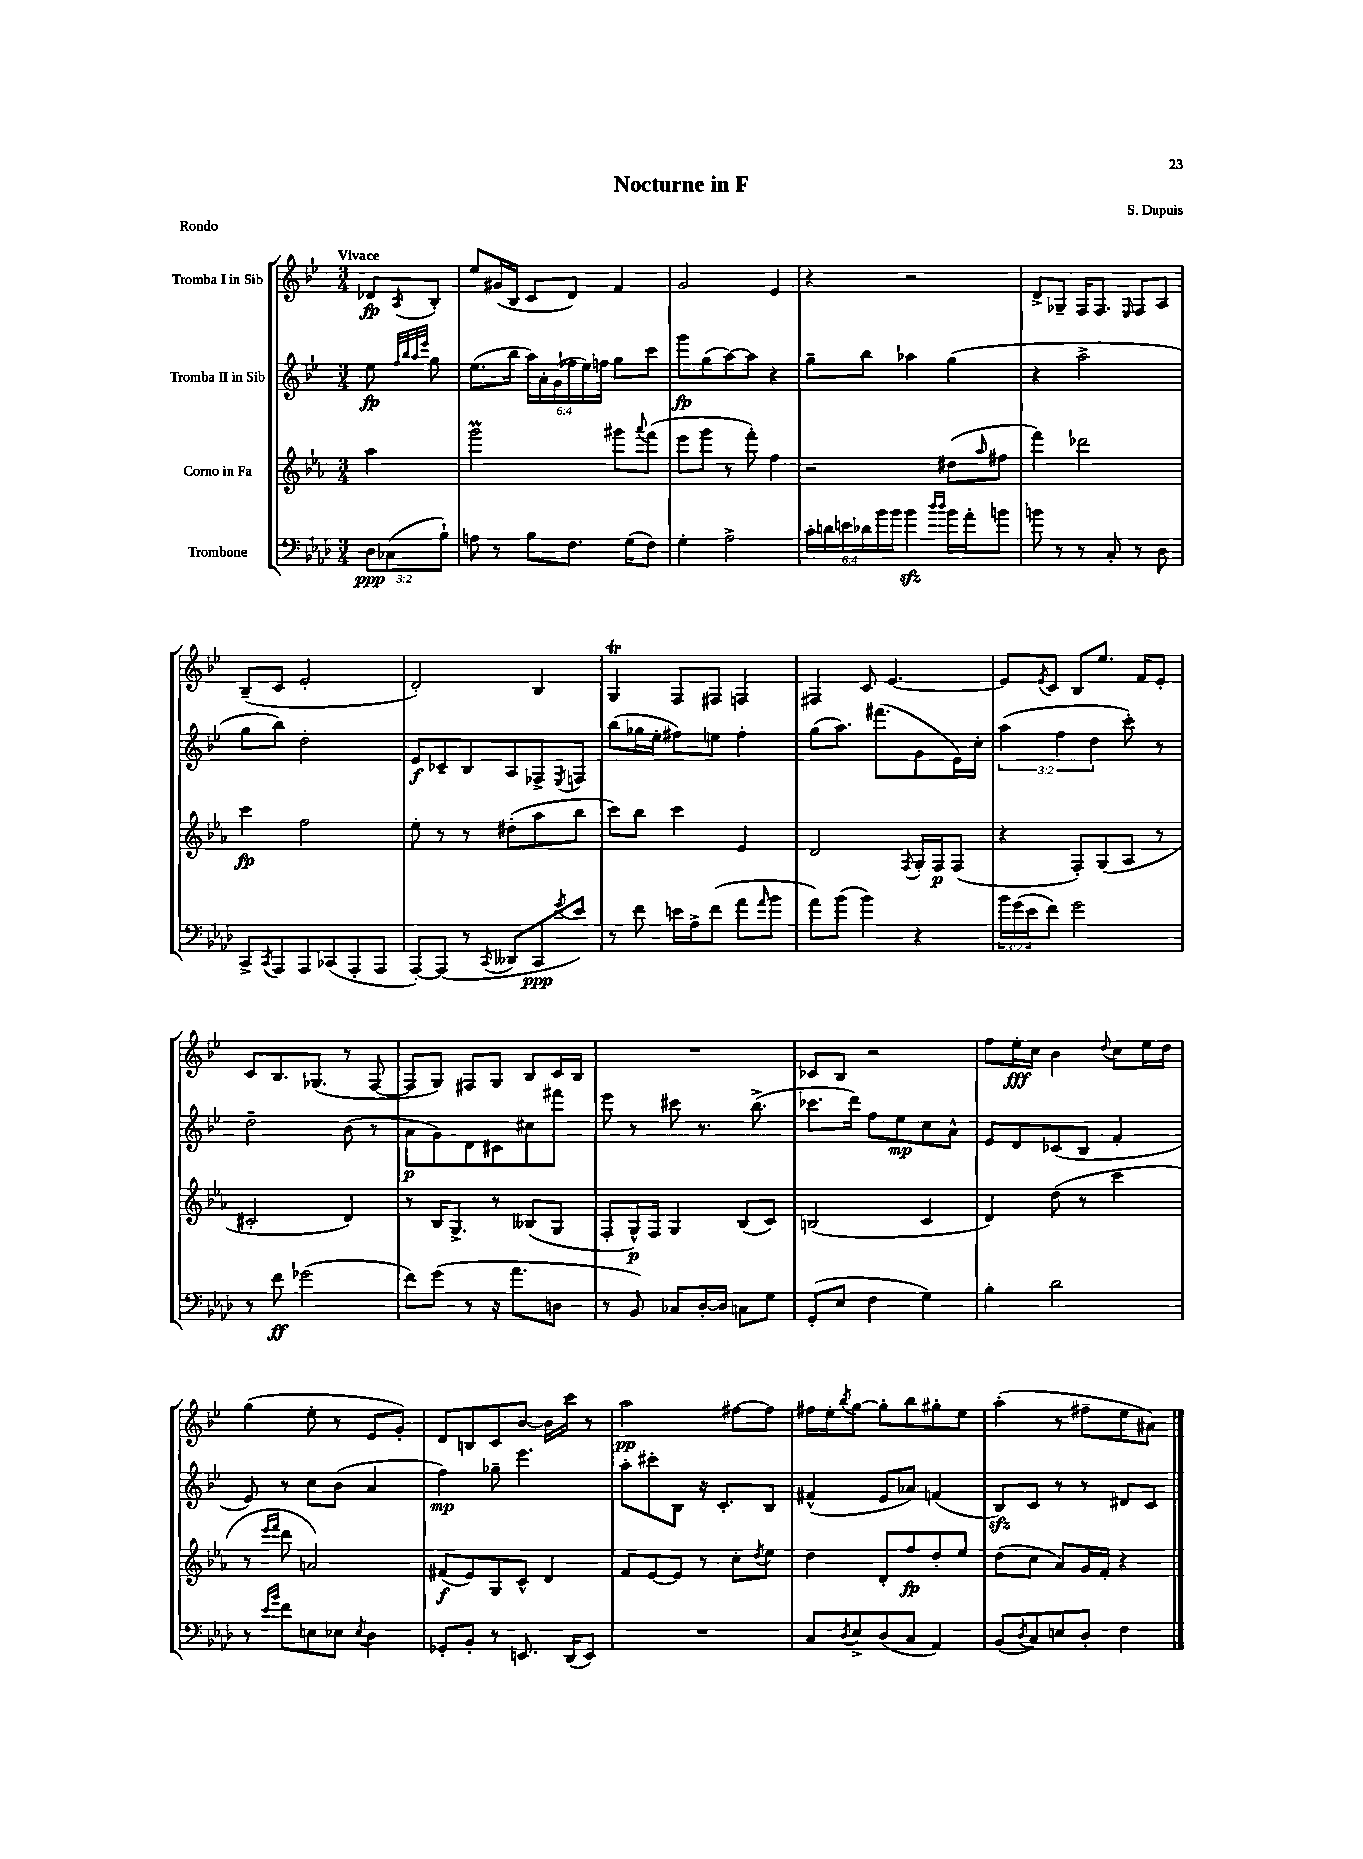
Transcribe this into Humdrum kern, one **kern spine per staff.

**kern	**dynam	**kern	**dynam	**kern	**dynam	**kern	**dynam
*part4	*part4	*part3	*part3	*part2	*part2	*part1	*part1
*staff4	*staff4	*staff3	*staff3	*staff2	*staff2	*staff1	*staff1
*I"Trombone	*	*I"Corno in Fa	*	*I"Tromba II in Sib	*	*I"Tromba I in Sib	*
*clefF4	*	*clefG2	*	*clefG2	*	*clefG2	*
*k[b-e-a-d-]	*	*k[b-e-a-]	*	*k[b-e-]	*	*k[b-e-]	*
*M3/4	*	*M3/4	*	*M3/4	*	*M3/4	*
=	=	=	=	=	=	=	=
!	!	!	!	!	!	!LO:TX:a:B:t=Vivace	!
12D-\L	ppp	4aa-\	.	8ee-\	fp	8d-X/L	fp
(12C-X\	.	.	.	.	.	.	.
.	.	.	.	32qqff/LLL	.	.	.
.	.	.	.	32qqbb-/	.	.	.
.	.	.	.	32qqaa/	.	.	.
.	.	.	.	32qqeee-/JJJ	.	8qA/	.
.	.	.	.	8gg\	.	8B-'/J	.
12B-`\J)	.	.	.	.	.	.	.
=1	=1	=1	=1	=1	=1	=1	=1
8An\	.	2gggm\	.	(8.ee-\L	.	8ee-/L	.
8r	.	.	.	.	.	(16g#X/L	.
.	.	.	.	16bb-\Jk	.	16B-/JJ	.
8B-\L	.	.	.	24aa\LL)	.	8c/L	.
.	.	.	.	24a'\	.	.	.
.	.	.	.	(24g\	.	.	.
8.F\J	.	.	.	24ff-X\	.	8d/J)	.
.	.	.	.	24ee-\)	.	.	.
.	.	.	.	24ffn\JJ	.	.	.
.	.	8ggg#X\L	.	8gg\L	.	4f/	.
(16G\KL	.	.	.	.	.	.	.
.	.	8qqaaa-/	.	.	.	.	.
8F\J)	.	(8fff\J	.	8ccc\J	.	.	.
=2	=2	=2	=2	=2	=2	=2	=2
4G'\	.	8eee-\L	.	8ggg\L	fp	2g/	.
.	.	8ggg\J	.	(8gg\	.	.	.
2A-^\	.	8r	.	[8aa\)	.	.	.
.	.	8fff'\)	.	8aa\J]	.	.	.
.	.	4ff\	.	4r	.	4e-/	.
=3	=3	=3	=3	=3	=3	=3	=3
24c'\LL	.	2r	.	8gg~\L	.	4r	.
24dn\	.	.	.	.	.	.	.
24en\	.	.	.	.	.	.	.
24d-X\	.	.	.	8bb-\J	.	.	.
24b-\	.	.	.	.	.	.	.
24b-\JJ	.	.	.	.	.	.	.
4b-zz\	.	.	.	4aa-X\	.	2r	.
16qqdd-/LL	.	.	.	.	.	.	.
16qqdd-/JJ	.	.	.	.	.	.	.
16b-\LL	.	(8dd#X\L	.	(4gg\	.	.	.
16a-'\J	.	.	.	.	.	.	.
.	.	16qqaa-/	.	.	.	.	.
8bn\J	.	8ff#X\J	.	.	.	.	.
=4	=4	=4	=4	=4	=4	=4	=4
8bn\	.	4fff\)	.	4r	.	8d^/L	.
8r	.	.	.	.	.	8G-X~/J	.
8r	.	2ddd-X\	.	2aa^\	.	16F/KL	.
.	.	.	.	.	.	8.F/J	.
8C'/	.	.	.	.	.	.	.
.	.	.	.	.	.	16qqE-/	.
8r	.	.	.	.	.	8F/L	.
8D-\	.	.	.	.	.	8A/J	.
!!LO:LB:g=z
=5	=5	=5	=5	=5	=5	=5	=5
8CC^/L	.	4ccc\	fp	8gg\L	.	(8B-~/L	.
8qCC/	.	.	.	.	.	.	.
8AAA-/	.	.	.	8bb-\J)	.	8c/J	.
8AAA-/	.	2ff\	.	2dd'\	.	2e-'/	.
(8CC-X/	.	.	.	.	.	.	.
8AAA-'/	.	.	.	.	.	.	.
8AAA-/J	.	.	.	.	.	.	.
=6	=6	=6	=6	=6	=6	=6	=6
[8AAA-'/L)	.	8ee-'\	.	8e-/L	f	2d'/)	.
(8AAA-/J]	.	8r	.	8c-X~/	.	.	.
8r	.	8r	.	8B-/	.	.	.
8qCC/	.	.	.	.	.	.	.
8DD--X/L	.	(8dd#X'\L	.	8A/	.	.	.
8CC/	ppp	8aa-\	.	8F-X^/	.	4B-/	.
8qg/	.	.	.	8qE-/	.	.	.
8e-/J)	.	8bb-\J	.	8Fn/J	.	.	.
=7	=7	=7	=7	=7	=7	=7	=7
8r	.	8ccc\L)	.	(8bb-\L	.	4GT/	.
8f\	.	8bb-\J	.	16gg-X\L	.	.	.
.	.	.	.	16ee-'\JJ	.	.	.
16en\LL	.	4ccc\	.	8ff#X\L)	.	8F/L	.
16A-^\J	.	.	.	.	.	.	.
(8f\J	.	.	.	8een\J	.	8F#X/J	.
8a-\L	.	4e-/	.	4ff#'\	.	4Fn/	.
16qqa-/	.	.	.	.	.	.	.
8b-\J	.	.	.	.	.	.	.
=8	=8	=8	=8	=8	=8	=8	=8
8a-\L)	.	2d/	.	(8gg\L	.	4F#X/	.
(8b-\J	.	.	.	8.aa\J)	.	.	.
4b-\)	.	.	.	.	.	8c/	.
.	.	.	.	(8.fff#X\L	.	.	.
.	.	.	.	.	.	[4.e-/	.
.	.	8qF/	.	.	.	.	.
4r	.	16G'/LL	.	8g\	.	.	.
.	.	16F/J	p	.	.	.	.
.	.	(8F/J	.	16e-\L)	.	.	.
.	.	.	.	16cc'\JJ	.	.	.
=9	=9	=9	=9	=9	=9	=9	=9
24b-\LL	.	4r	.	(6aa\	.	8e-/L]	.
(24g\	.	.	.	.	.	.	.
24e-\J	.	.	.	.	.	.	.
.	.	.	.	.	.	8qe-/	.
8f\J)	.	.	.	.	.	8c/J	.
.	.	.	.	6ff\	.	.	.
2g\	.	8F'/L)	.	.	.	8B-/L	.
.	.	.	.	6dd\	.	.	.
.	.	(8G/	.	.	.	8.ee-/J	.
.	.	8A-/J	.	8ccc'\)	.	.	.
.	.	.	.	.	.	16f/KL	.
.	.	8r	.	8r	.	8e-'/J	.
!!LO:LB:g=z
=10	=10	=10	=10	=10	=10	=10	=10
8r	.	2c#X'/	.	2dd~\	.	8c/L	.
8f\	ff	.	.	.	.	8.B-/	.
(2g-X\	.	.	.	.	.	.	.
.	.	.	.	.	.	(8.G-X/J	.
.	.	4d/)	.	(8b-\	.	8r	.
.	.	.	.	8r	.	[8F/	.
=11	=11	=11	=11	=11	=11	=11	=11
8f\L)	.	8r	.	8a\L	p	8F/L]	.
(8g\J	.	16B-/KL	.	8g\)	.	8G/J)	.
.	.	8.G^/J	.	.	.	.	.
8r	.	.	.	8d\	.	8F#X/L	.
16r	.	8r	.	8c#X\	.	8G/J	.
8.a-\L	.	.	.	.	.	.	.
.	.	(8B--X/L	.	8cc#X\	.	8B-/L	.
8Dn\J	.	8G/J	.	8fff#X\J	.	16c/L	.
.	.	.	.	.	.	16B-/JJ	.
=12	=12	=12	=12	=12	=12	=12	=12
8r	.	8F'/L	.	8eee-\	.	2.r	.
8BB-/)	.	16G^^/L)	p	8r	.	.	.
.	.	16F/JJ	.	.	.	.	.
8C-X/L	.	4G/	.	8ccc#X\	.	.	.
[16D-'/L	.	.	.	8.r	.	.	.
16D-/JJ]	.	.	.	.	.	.	.
8Cn\L	.	(8B-/L	.	.	.	.	.
.	.	.	.	(8.bb-^\	.	.	.
8G\J	.	8c/J)	.	.	.	.	.
=13	=13	=13	=13	=13	=13	=13	=13
(8GG'/L	.	(2Bn/	.	8.ccc-X\L	.	8c-X/L	.
8E-/J	.	.	.	.	.	8B-/J	.
.	.	.	.	16ddd\Jk)	.	.	.
4F\	.	.	.	8ff\L	.	2r	.
.	.	.	.	8ee-\	mp	.	.
4G\)	.	4c/	.	8cc\	.	.	.
.	.	.	.	8a^^\J	.	.	.
=14	=14	=14	=14	=14	=14	=14	=14
4B-'\	.	4d/)	.	8e-/L	.	8ff\L	.
.	.	.	.	8d/	.	16ee-'\L	fff
.	.	.	.	.	.	16cc\JJ	.
2d-\	.	(8dd\	.	(8c-X/	.	4b-\	.
.	.	8r	.	8B-/J	.	.	.
.	.	.	.	.	.	8qqdd/	.
.	.	4ccc\	.	4f'/	.	8cc\L	.
.	.	.	.	.	.	16ee-\L	.
.	.	.	.	.	.	16dd\JJ	.
!!LO:LB:g=z
=15	=15	=15	=15	=15	=15	=15	=15
8r	.	8r	.	8e-/)	.	(4gg\	.
16qqe-/LL	.	16qqeee-/LL	.	.	.	.	.
16qqb-/JJ	.	16qqfff/JJ	.	.	.	.	.
8f\L	.	8ddd\	.	8r	.	.	.
8En\	.	2an/)	.	8cc\L	.	8ee-'\	.
8E-X\J	.	.	.	(8b-\J	.	8r	.
8qE-/	.	.	.	.	.	.	.
4D-\	.	.	.	4a/	.	8e-/L	.
.	.	.	.	.	.	8g'/J)	.
=16	=16	=16	=16	=16	=16	=16	=16
8GG-X'/L	.	(8f#X/L	f	4ff\)	mp	8d/L	.
8BB-'/J	.	8e-/)	.	.	.	8Bn/	.
8r	.	8G/	.	8gg-X~\	.	8c/	.
8.EEn/	.	8c^^/J	.	4.eee-\	.	[8b-/J	.
.	.	4d/	.	.	.	16b-\LL]	.
(16DD-/KL	.	.	.	.	.	16ccc\JJ	.
8EE/J)	.	.	.	.	.	8r	.
=17	=17	=17	=17	=17	=17	=17	=17
2.r	.	8f/L	.	8aa'\L	.	2aa\	pp
.	.	[8e-/	.	8ccc#X'\	.	.	.
.	.	8e-/J]	.	8B-\J	.	.	.
.	.	8r	.	16r	.	.	.
.	.	.	.	8.c'/L	.	.	.
.	.	8cc'\L	.	.	.	[8ff#X\L	.
.	.	8qdd/	.	.	.	.	.
.	.	8ee-\J	.	8B-/J	.	8ff#\J]	.
=18	=18	=18	=18	=18	=18	=18	=18
8C/L	.	4dd\	.	(4f#X^^/	.	16ff#X\LL	.
.	.	.	.	.	.	16ee-'\J	.
8qD-/	.	.	.	.	.	8qbb-/	.
8E-^/	.	.	.	.	.	[8gg\J	.
(8D-/	.	8d'/L	.	8e-/L	.	8gg'\L]	.
8C/J	.	8ff/	fp	8a-X/J)	.	8bb-\	.
4AA-/)	.	8dd'/	.	(4fn/	.	8gg#X'\	.
.	.	8ee-/J	.	.	.	8ee-\J	.
=19	=19	=19	=19	=19	=19	=19	=19
(8BB-/L	.	(8dd\L	.	8B-zz/L)	.	(4aa'\	.
8qD-/	.	.	.	.	.	.	.
8C/)	.	8cc\J	.	8c/J	.	.	.
8En/	.	8a-/L)	.	8r	.	8r	.
8D-'/J	.	16g/L	.	8r	.	8ff#X~\L	.
.	.	16f'/JJ	.	.	.	.	.
4F\	.	4r	.	8d#X/L	.	8ee-\	.
.	.	.	.	8c/J	.	8a#X\J)	.
==	==	==	==	==	==	==	==
*-	*-	*-	*-	*-	*-	*-	*-
